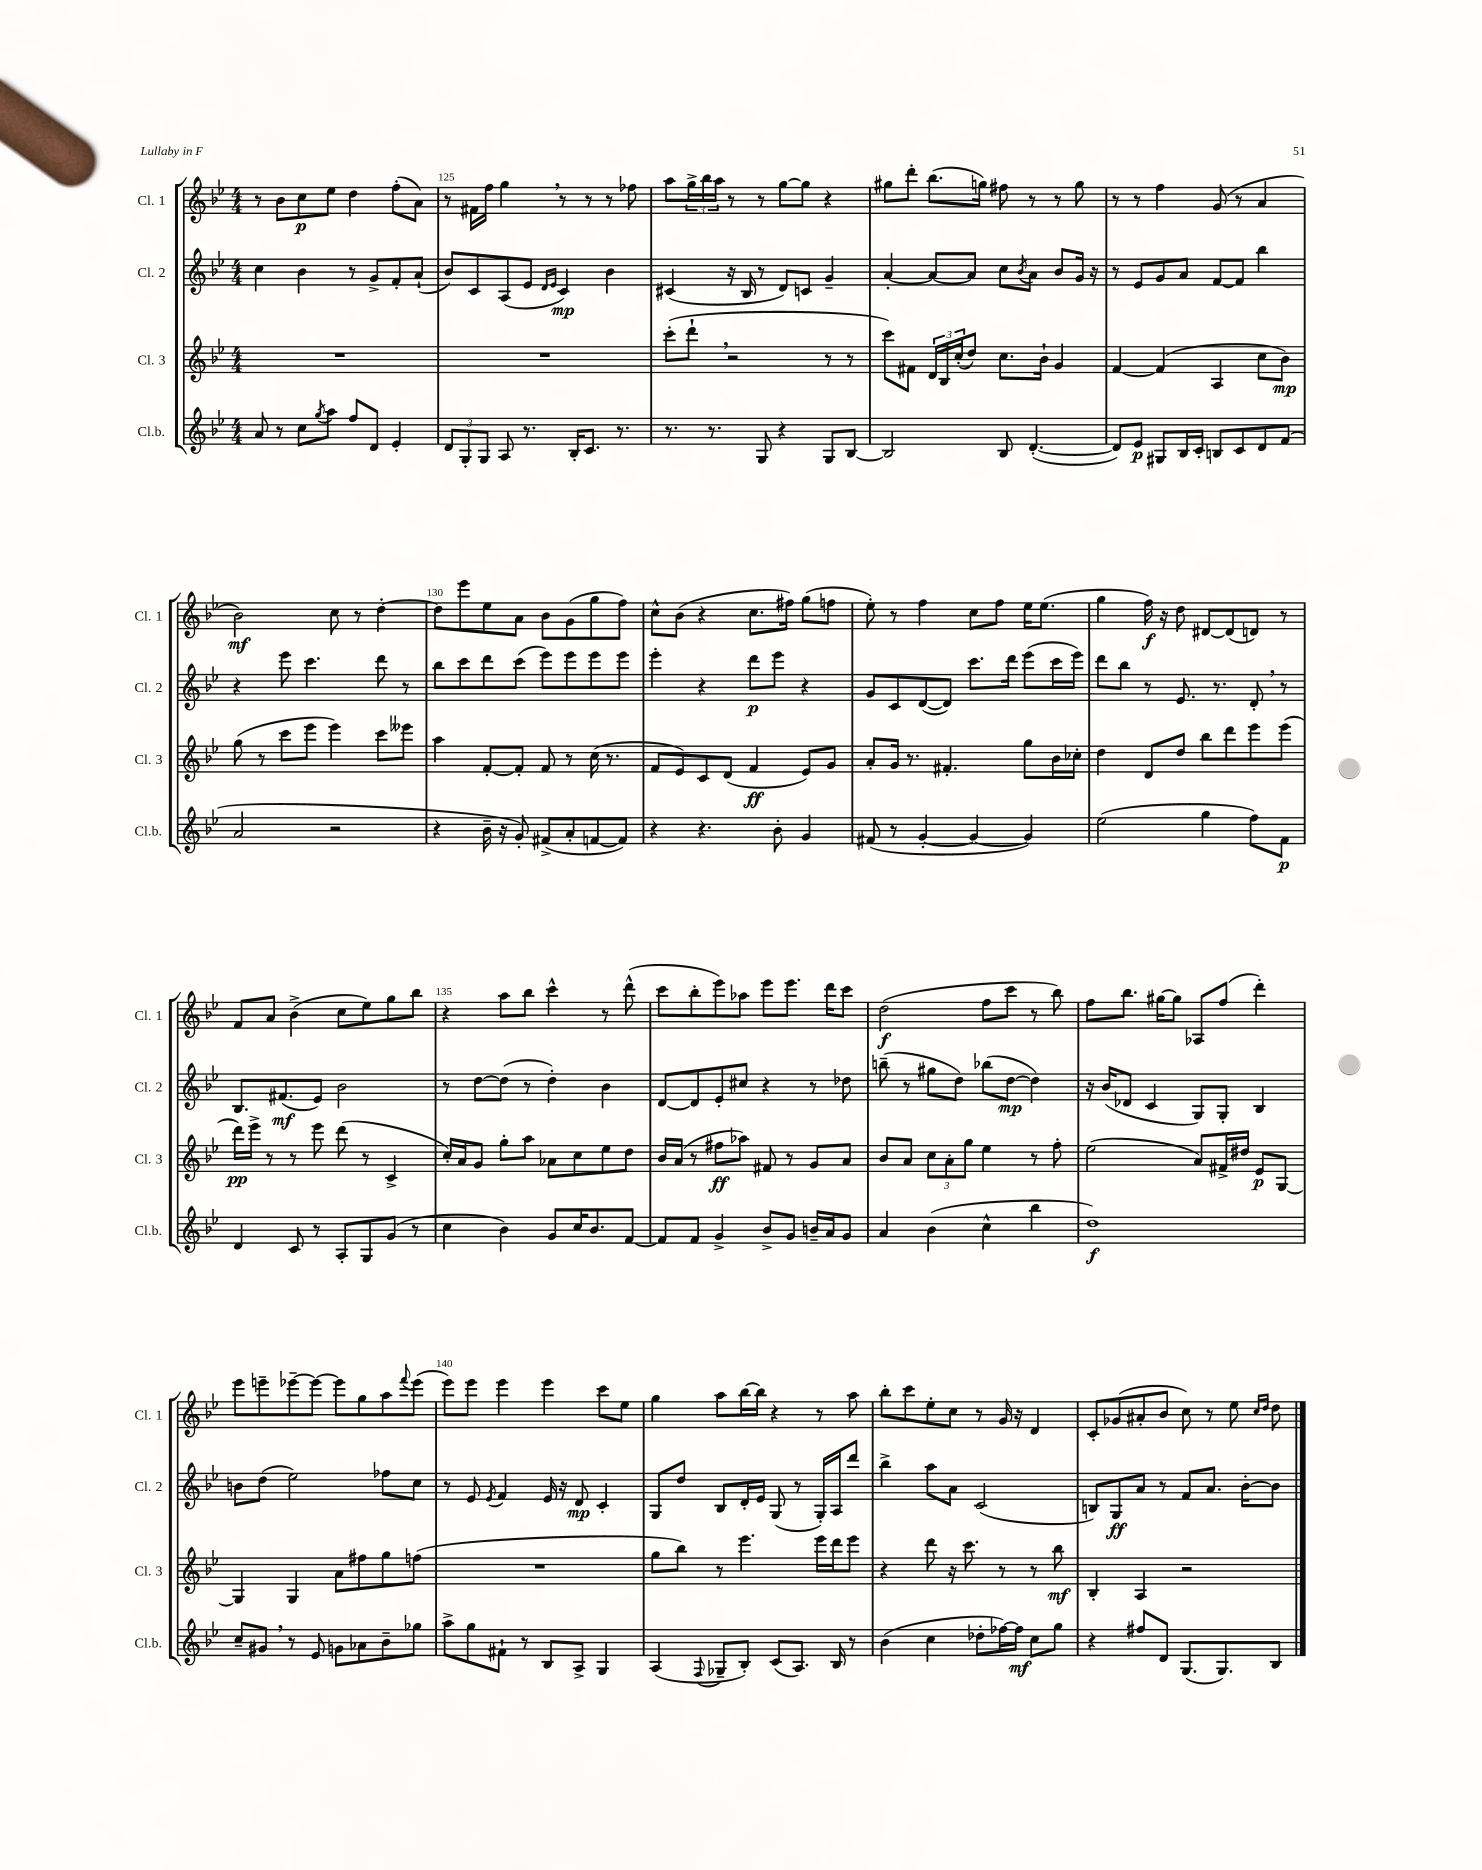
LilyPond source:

<<
\new StaffGroup <<
\new Staff = "s0" \with { instrumentName = "Cl. 1" shortInstrumentName = "Cl. 1" } {
    \clef treble \key bes \major \numericTimeSignature \time 4/4
    r8 bes'8 c''8\p ees''8 d''4 f''8-.( a'8) |
    r8 fis'16 f''16 g''4 \breathe r8 r8 r8 fes''8 |
    a''8 \tuplet 3/2 { g''16-> bes''16 a''16 } r8 r8 g''8~ g''8 r4 |
    gis''8 d'''8-. bes''8.( g''16) fis''8 r8 r8 g''8 |
    r8 r8 f''4 g'8( r8 a'4 |
    bes'2\mf) c''8 r8 d''4~-. |
    d''8 ees'''8 ees''8 a'8 bes'8 g'8( g''8 f''8) |
    c''8-^ bes'8( r4 c''8. fis''16) g''8( f''8 |
    ees''8-.) r8 f''4 c''8 f''8 ees''16 ees''8.( |
    g''4 f''16\f) r16 d''8 dis'8~ dis'8( d'8) r8 |
    f'8 a'8 bes'4->( c''8 ees''8) g''8 bes''8 |
    r4 a''8 bes''8 c'''4-^ r8 d'''8-^( |
    c'''8 bes''8-. ees'''8) aes''8 ees'''8 ees'''8. d'''16 c'''8 |
    d''2\f( f''8 c'''8 r8 bes''8) |
    f''8 bes''8. gis''16~ gis''8 aes8 f''8( d'''4-.) |
    ees'''8 e'''8-- ees'''8~-- ees'''8~ ees'''8 g''8 a''8 \appoggiatura { f'''8 } ees'''8( |
    ees'''8) ees'''8 ees'''4 ees'''4 c'''8 ees''8 |
    g''4 a''8 bes''16~ bes''16 r4 r8 a''8 |
    bes''8-. c'''8 ees''8-. c''8 r8 g'16 r16 d'4 |
    c'8-. ges'8( ais'8-. bes'8 c''8) r8 ees''8 \grace { c''16 d''16 } d''8 \bar "|." |
}
\new Staff = "s1" \with { instrumentName = "Cl. 2" shortInstrumentName = "Cl. 2" } {
    \clef treble \key bes \major \numericTimeSignature \time 4/4
    c''4 bes'4 r8 g'8-> f'8-. a'8-!( |
    bes'8) c'8 a8( ees'8 \grace { d'16 ees'16 } c'4\mp) bes'4 |
    cis'4( r16 bes16 r8 d'8) c'8 g'4-- |
    a'4~-. a'8~ a'8 c''8 \acciaccatura { bes'8 } a'8 bes'8 g'16 r16 |
    r8 ees'8 g'8 a'8 f'8~ f'8 bes''4 |
    r4 ees'''8 c'''4. d'''8 r8 |
    bes''8 c'''8 d'''8 c'''8( ees'''8) ees'''8 ees'''8 ees'''8 |
    ees'''4-. r4 d'''8\p ees'''8 r4 |
    g'8 c'8 d'8~( d'8) c'''8. d'''16 ees'''8( c'''16 ees'''16) |
    d'''8 bes''8 r8 ees'8. r8. d'8-. \breathe r8 |
    bes8. fis'8.\mf( ees'8) bes'2 |
    r8 d''8~ d''8( r8 d''4-.) bes'4 |
    d'8~ d'8 ees'8-. cis''8 r4 r8 des''8 |
    b''8--( r8 gis''8 d''8) bes''8( d''8~\mp d''4) |
    r16 bes'16( des'8 c'4 g8) g8-. bes4 |
    b'8 d''8( ees''2) fes''8 c''8 |
    r8 ees'8 \acciaccatura { ees'8 } f'4 ees'16 r16 d'8\mp c'4-. |
    g8 d''8 bes8 d'16-. ees'16 g8( r8 g16-.) a16 d'''8 |
    bes''4-> a''8 a'8 c'2( |
    b8) g8\ff a'8 r8 f'8 a'8. bes'16~-. bes'8 \bar "|." |
}
\new Staff = "s2" \with { instrumentName = "Cl. 3" shortInstrumentName = "Cl. 3" } {
    \clef treble \key bes \major \numericTimeSignature \time 4/4
    R1 |
    R1 |
    c'''8-.( d'''8-! \breathe r2 r8 r8 |
    c'''8) fis'8 \tuplet 3/2 { d'16 bes16 c''16-.( } d''8) c''8. bes'16-! g'4 |
    f'4~ f'4( a4 c''8 bes'8\mp) |
    g''8( r8 c'''8 ees'''8 ees'''4) c'''8 eeses'''8 |
    a''4 f'8~-. f'8-. f'8 r8 c''16( r8. |
    f'8 ees'8) c'8 d'8( f'4\ff ees'8) g'8 |
    a'8-. g'16 r8. fis'4.-. g''8 bes'16 ces''16-. |
    d''4 d'8 d''8 bes''8 d'''8 ees'''8 ees'''8( |
    d'''16\pp) ees'''16-> r8 r8 ees'''8 d'''8( r8 c'4-> |
    c''16-.) a'16 g'8 g''8-. a''8 aes'8 c''8 ees''8 d''8 |
    bes'16 a'16( r8 fis''8\ff aes''8) fis'8 r8 g'8 a'8 |
    bes'8 a'8 \tuplet 3/2 { c''8 a'8-. g''8 } ees''4 r8 f''8-. |
    ees''2( a'8) fis'16-> dis''16 ees'8\p g8~ |
    g4 g4 a'8 fis''8 g''8 f''8( |
    R1 |
    g''8 bes''8) r8 ees'''4. ees'''16 d'''16 ees'''8 |
    r4 d'''8 r16 c'''8. r8 r8 bes''8\mf |
    bes4-. a4 r2 \bar "|." |
}
\new Staff = "s3" \with { instrumentName = "Cl.b." shortInstrumentName = "Cl.b." } {
    \clef treble \key bes \major \numericTimeSignature \time 4/4
    a'8 r8 c''8 \acciaccatura { g''8 } a''8 f''8 d'8 ees'4-. |
    \tuplet 3/2 { d'8 g8-. g8 } a8 r8. bes16-. c'8. r8. |
    r8. r8. g8 r4 g8 bes8~ |
    bes2 bes8 d'4.~-.( |
    d'8) ees'8\p gis8 bes16 c'16-. b8 c'8 d'8 f'8( |
    a'2 r2 |
    r4 bes'16-- r16 g'8-.) fis'8->( a'8-. f'8~ f'8) |
    r4 r4. bes'8-. g'4 |
    fis'8( r8 g'4~-. g'4~ g'4) |
    ees''2( g''4 f''8) f'8\p |
    d'4 c'8 r8 a8-. g8 g'8( r8 |
    c''4 bes'4) g'8 c''16 bes'8. f'8~ |
    f'8 f'8 g'4-> bes'8-> g'8 b'16-- a'16 g'8 |
    a'4 bes'4( c''4-^ bes''4 |
    d''1\f) |
    c''8-- gis'8 \breathe r8 ees'8 g'8 aes'8 bes'8-- ges''8 |
    a''8-> g''8 fis'8-! r8 bes8 a8-> g4 |
    a4( \appoggiatura { f8 } ges8-- bes8-.) c'8( a8.) bes16 r8 |
    bes'4( c''4 des''8-. fes''16~) fes''16\mf c''8 g''8 |
    r4 fis''8 d'8 g8.( g8.) bes8 \bar "|." |
}
>>
>>
\layout { \context { \Score currentBarNumber = #124 \override BarNumber.break-visibility = ##(#f #t #t) barNumberVisibility = #(every-nth-bar-number-visible 5) } }
